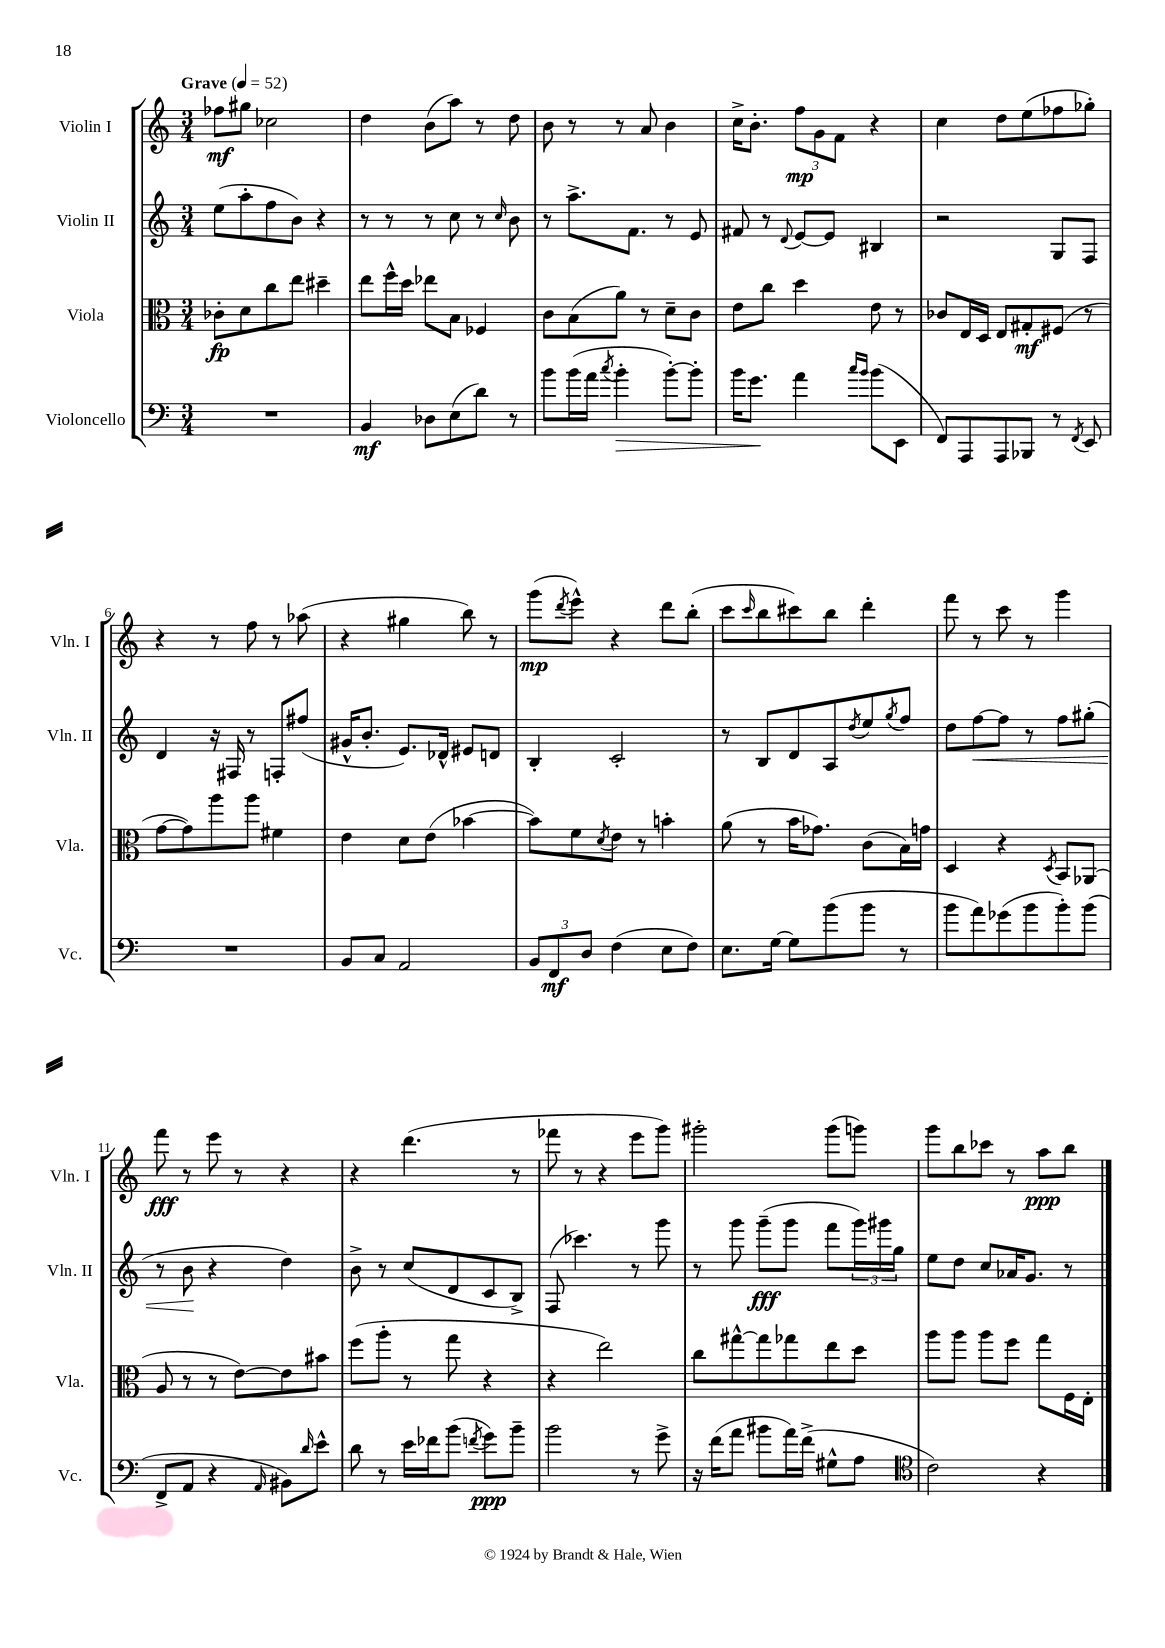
<<
\new StaffGroup <<
\new Staff = "s0" \with { instrumentName = "Violin I" shortInstrumentName = "Vln. I" } {
    \clef treble \key c \major \numericTimeSignature \time 3/4 \tempo "Grave" 4 = 52
    fes''8\mf gis''8 ces''2 |
    d''4 b'8( a''8) r8 d''8 |
    b'8 r8 r8 a'8 b'4 |
    c''16-> b'8.-. \tuplet 3/2 { f''8\mp g'8 f'8 } r4 |
    c''4 d''8 e''8( fes''8 ges''8-.) |
    r4 r8 f''8 r8 aes''8( |
    r4 gis''4 b''8) r8 |
    g'''8\mp( \acciaccatura { d'''8 } e'''8-^) r4 d'''8 b''8-.( |
    c'''8 \grace { c'''16 } b''8 cis'''8) b''8 d'''4-. |
    f'''8 r8 c'''8 r8 g'''4 |
    f'''8\fff r8 e'''8 r8 r4 |
    r4 d'''4.( r8 |
    fes'''8 r8 r4 e'''8 g'''8) |
    gis'''2-. gis'''8( g'''8) |
    g'''8 b''8 ces'''8 r8 a''8\ppp b''8 \bar "|." |
}
\new Staff = "s1" \with { instrumentName = "Violin II" shortInstrumentName = "Vln. II" } {
    \clef treble \key c \major \numericTimeSignature \time 3/4
    e''8( a''8-. f''8 b'8) r4 |
    r8 r8 r8 c''8 r8 \grace { c''16 } b'8 |
    r8 a''8.-> f'8. r8 e'8 |
    fis'8 r8 \appoggiatura { d'8 } e'8~ e'8 bis4 |
    r2 g8 f8 |
    d'4 r16 fis16 r8 f8-. fis''8( |
    gis'16-^ b'8.-. e'8.) des'16-^ eis'8 d'8 |
    b4-. c'2-. |
    r8 b8 d'8 a8 \acciaccatura { d''8 } e''8 \acciaccatura { g''8 } f''8 |
    d''8 f''8~\< f''8 r8 f''8 gis''8-.( |
    r8 b'8\! r4 d''4) |
    b'8-> r8 c''8( d'8 c'8 b8->) |
    f8( ces'''4.) r8 g'''8 |
    r8 g'''8 g'''8--\fff( g'''8 f'''8 \tuplet 3/2 { g'''16) gis'''16 g''16 } |
    e''8 d''8 c''8 aes'16 g'8. r8 \bar "|." |
}
\new Staff = "s2" \with { instrumentName = "Viola" shortInstrumentName = "Vla." } {
    \clef alto \key c \major \numericTimeSignature \time 3/4
    ces'8-.\fp d'8 c''8 e''8 dis''4-- |
    e''8 f''16-^ d''16 ees''8 b8 fes4 |
    c'8 b8( a'8) r8 d'8-- c'8 |
    e'8 c''8 d''4 e'8 r8 |
    ces'8 e16 d16 e8 gis8-.\mf fis8( r8 |
    g'8~ g'8) a''8 a''8 fis'4 |
    e'4 d'8 e'8( bes'4~ |
    bes'8) f'8 \acciaccatura { d'8 } e'8 r8 b'4-. |
    a'8( r8 b'16 ges'8.) c'8( b16) g'16 |
    d4 r4 \acciaccatura { d8 } b,8 aes,8( |
    a8 r8 r8 e'8~) e'8 bis'8 |
    f''8( a''8-. r8 g''8 r4 |
    r4 e''2) |
    c''8 gis''8~-^ gis''8 ges''8 e''8 d''8 |
    a''8 a''8 a''8 f''8 g''8 f16 e16-. \bar "|." |
}
\new Staff = "s3" \with { instrumentName = "Violoncello" shortInstrumentName = "Vc." } {
    \clef bass \key c \major \numericTimeSignature \time 3/4
    R2. |
    b,4\mf des8 e8( d'8) r8 |
    b'8 b'16( a'16 \acciaccatura { c''8 } b'4-.\> b'8~-.) b'8-. |
    b'16 g'8.\! a'4 \grace { c''16 b'16 } b'8( e,8 |
    f,8) a,,8 a,,8 bes,,8 r8 \acciaccatura { f,8 } e,8 |
    R2. |
    b,8 c8 a,2 |
    \tuplet 3/2 { b,8 f,8\mf d8 } f4( e8 f8) |
    e8. g16~ g8 b'8( b'8 r8 |
    b'8 a'8) ges'8( b'8 b'8-.) b'8( |
    f,8-> a,8 r4 \grace { a,16 } bis,8) \grace { d'16 } e'8-^ |
    d'8 r8 e'16 fes'16 b'8( \acciaccatura { f'8 } g'8\ppp) b'8-- |
    b'2 r8 g'8-> |
    r16 f'16( a'8 bis'8 a'16) f'16->( gis8-^ a8 |
    \clef tenor c'2) r4 \bar "|." |
}
>>
>>
